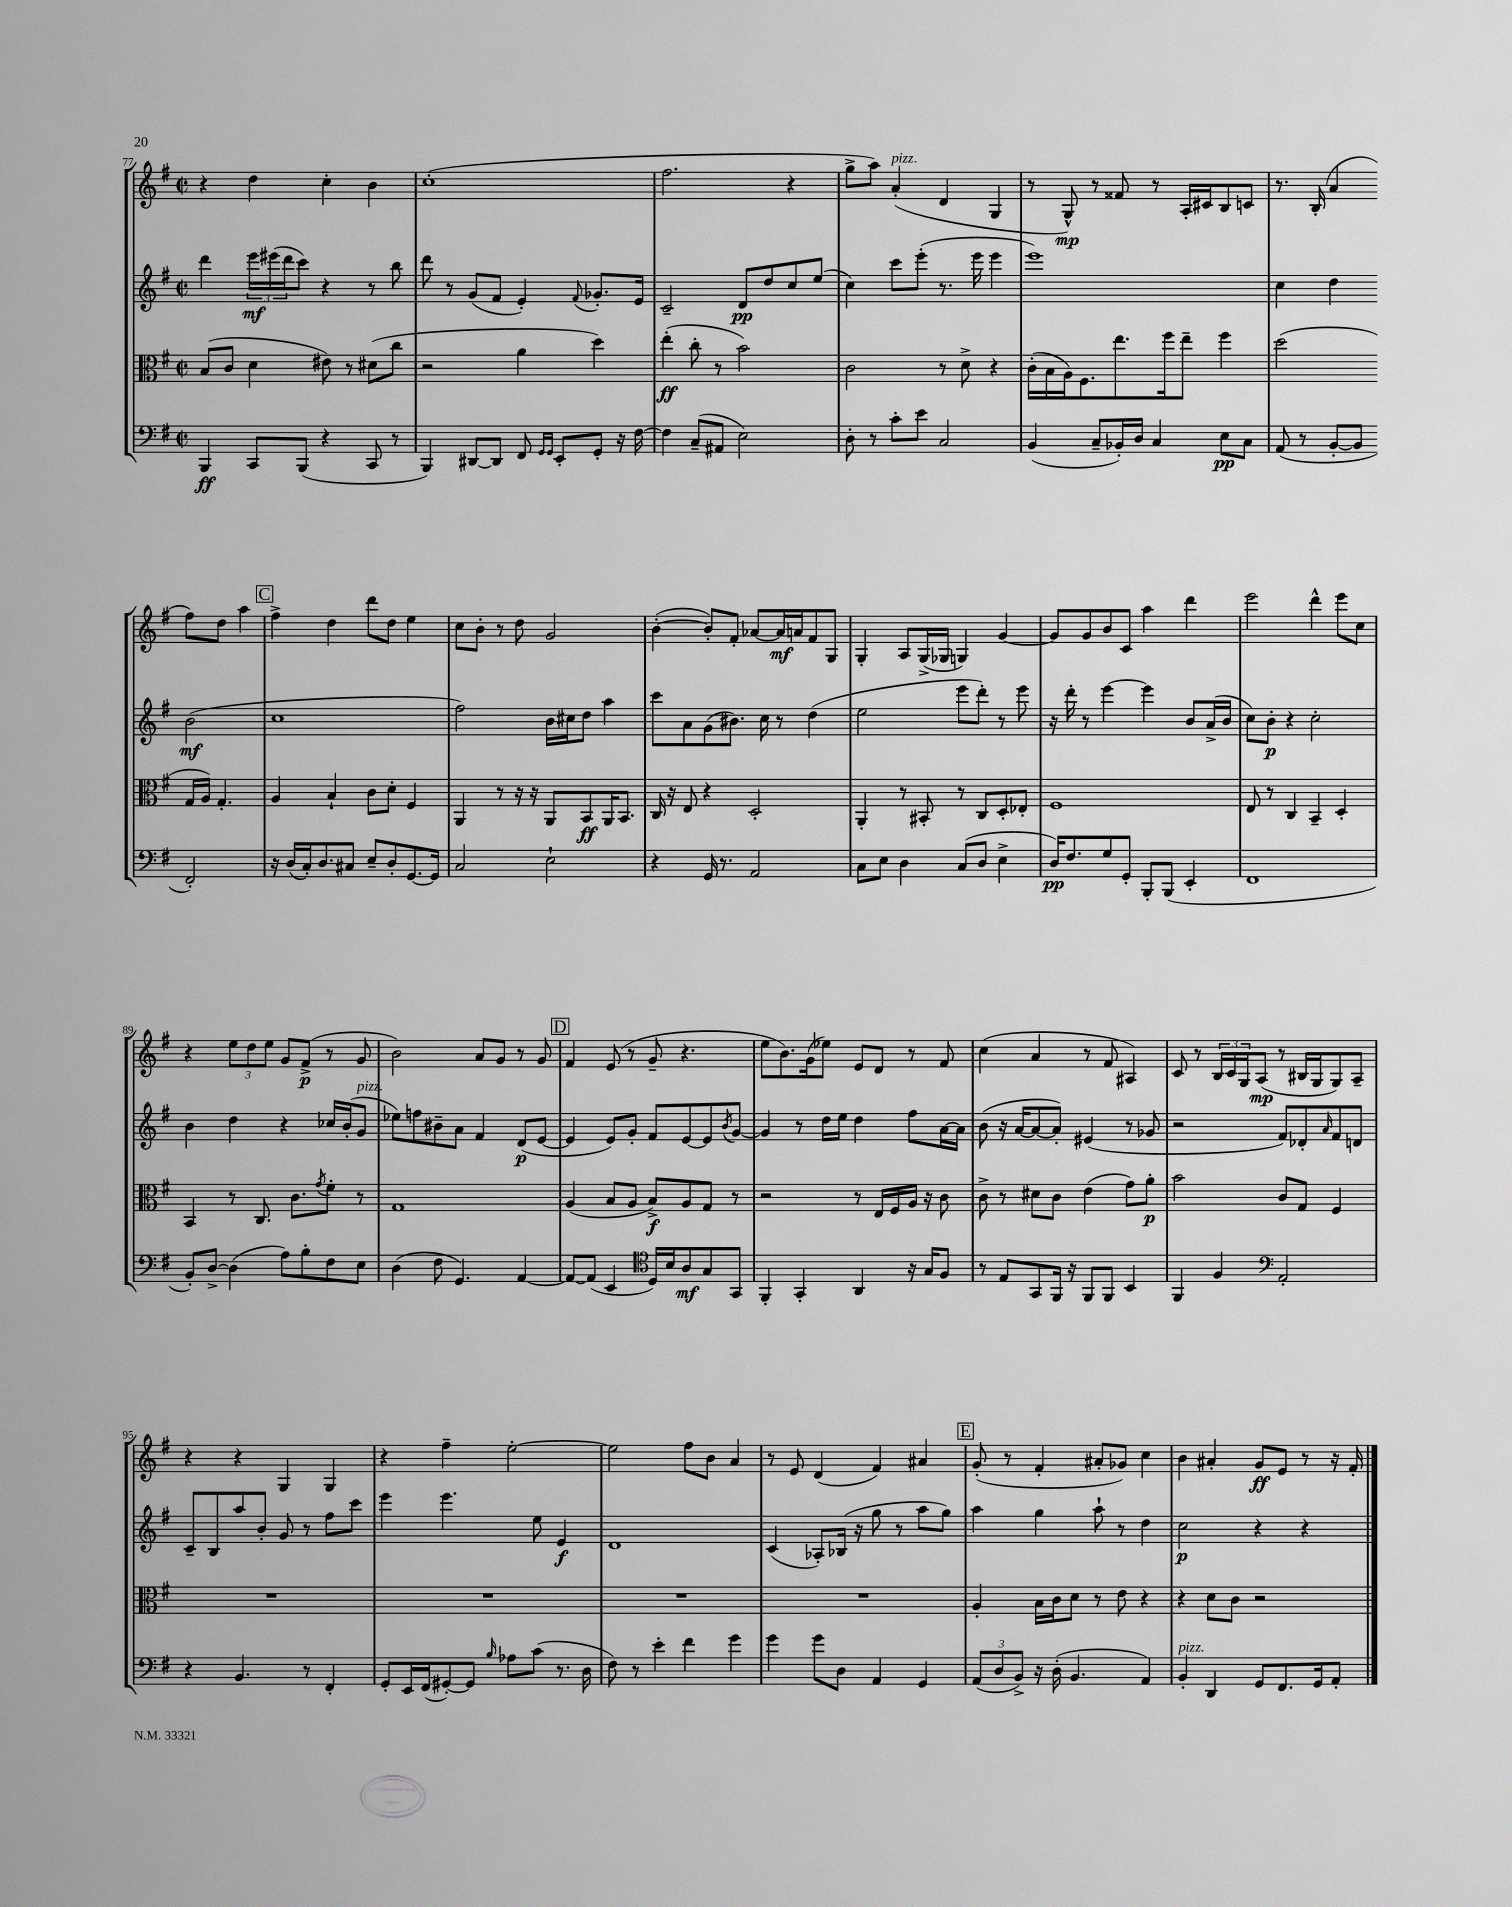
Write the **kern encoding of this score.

**kern	**kern	**kern	**kern
*staff4	*staff3	*staff2	*staff1
*clefF4	*clefC3	*clefG2	*clefG2
*k[f#]	*k[f#]	*k[f#]	*k[f#]
*M2/2	*M2/2	*M2/2	*M2/2
*met(c|)	*met(c|)	*met(c|)	*met(c|)
4BBB	(8B	4ddd	4r
.	8c	.	.
8CC	4d	24eee	4dd
.	.	(24eee#	.
.	.	24ddd	.
(8BBB	.	8ccc)	.
4r	8e#)	4r	4cc'
.	8r	.	.
8CC	(8d#	8r	4b
8r	8cc	8bb	.
=	=	=	=
4BBB)	2r	8ddd	(1cc'
.	.	8r	.
[8DD#	.	(8g	.
8DD#]	.	8f#	.
8FF#	4a	4e')	.
16qqGG	.	.	.
16qqGG	.	.	.
8EE'	.	.	.
.	.	8qqf#	.
8GG'	4dd)	8.g-'	.
16r	.	.	.
[16F#	.	16e	.
=	=	=	=
4F#]	(4ee'	2c~	2.ff#
(8C~	8cc'	.	.
8AA#	8r	.	.
2E)	2b)	8d	.
.	.	8dd	.
.	.	8cc	4r
.	.	(8ee	.
=	=	=	=
8D'	2c	4cc)	8gg^
8r	.	.	8aa)
8c'	.	8ccc	(4a'
8e	.	(8eee'	.
2C	8r	8.r	4d
.	8d^	.	.
.	.	16eee	.
.	4r	4eee	4G
=	=	=	=
(4BB	(16c'	1eee)	8r
.	16B	.	.
.	16A)	.	8G^^)
.	8.F#	.	.
8C~	.	.	8r
16BB-')	8.ee	.	8f##
16D	.	.	.
4C	.	.	8r
.	16ff#	.	.
.	8ee~	.	16A'
.	.	.	16c#
8E	4ff#	.	8B
8C	.	.	8c
=	=	=	=
(8AA	(2dd	4cc	8.r
8r	.	.	.
.	.	.	(16B'
[8BB'	.	4dd	4a
8BB]	.	.	.
2FF#')	16G	(2b	8ff#)
.	16A)	.	.
.	4.G'	.	8dd
.	.	.	4aa
=	=	=	=
16r	4A	1cc	4ff#^
(16D	.	.	.
16C')	.	.	.
8.D	.	.	.
.	4B`	.	4dd
8C#	.	.	.
8E~	8c	.	8ddd
8D'	8d'	.	8dd
[8.GG	4F#	.	4ee
16GG]	.	.	.
=	=	=	=
2C	4AA	2ff#)	8cc
.	.	.	8b'
.	8r	.	8r
.	16r	.	8dd
.	16r	.	.
2E`	8AA	16b	2g
.	.	16cc#	.
.	8BB	8dd	.
.	16AA	4aa	.
.	8.BB	.	.
=	=	=	=
4r	16C	8ccc	([4b'
.	16r	.	.
.	8E	8a	.
16GG	4r	(8g	8b'])
8.r	.	.	.
.	.	8.b#)	8f#'
2AA	2D'	.	[8a-
.	.	16cc	.
.	.	8r	16a-]
.	.	.	16a
.	.	(4dd	8f#
.	.	.	8G
=	=	=	=
8C	4AA'	2ee	4G'
8E	.	.	.
4D	8r	.	8A
.	8BB#'	.	(16G^
.	.	.	16G-
(8C	8r	8eee	4G)
8D	8C	8ddd')	.
4E^	8D'	8r	[4g
.	8E-'	8eee	.
=	=	=	=
16D)	1F#	16r	8g]
8.F#	.	16ddd'	.
.	.	8r	8g
8G	.	[4eee	8b
8GG'	.	.	8c
8BBB'	.	4eee]	4aa
(8BBB	.	.	.
4EE'	.	8b	4ddd
.	.	(16a^	.
.	.	16b	.
=	=	=	=
1FF#	8E	8cc)	2eee
.	8r	8b'	.
.	4C	4r	.
.	4BB~	2cc'	4ddd^^
.	4D'	.	8eee
.	.	.	8cc
=	=	=	=
8BB')	4BB	4b	4r
[8D^	.	.	.
(4D]	8r	4dd	12ee
.	.	.	12dd
.	8.C	.	.
.	.	.	12ee
8A)	.	4r	8g
.	8.c	.	.
8B'	.	.	(8f#^
.	8qg	.	.
8F#	8f#'	16cc-	8r
.	.	(16b'	.
8E	8r	8g	8g
=	=	=	=
(4D	1G	8ee-)	2b)
.	.	8ff	.
8F#	.	8b#~	.
4.GG)	.	8a	.
.	.	4f#	8a
.	.	.	8g
[4AA	.	(8d	8r
.	.	[8e	8g
=	=	=	=
8AA_	(4A	4e]	4f#
(8AA]	.	.	.
4EE	8B	8e)	(8e
.	8A	8g'	8r
*clefC4	*	*	*
16D)	8B^)	8f#	8g~
16B	.	.	.
8A	8A	[8e	4.r
8G	8G	8e]	.
.	.	8qb	.
8GG	8r	[8g	.
=	=	=	=
4FF#'	2r	4g]	8ee
.	.	.	8.b)
4GG'	.	8r	.
.	.	.	(16g
.	.	16dd	8ee-)
.	.	16ee	.
4AA	8r	4dd	8e
.	16E	.	8d
.	16F#	.	.
16r	16A	8ff#	8r
16G	16r	.	.
8F#	8c	[16a	8f#
.	.	16a]	.
=	=	=	=
8r	8c^	(8b	(4cc
8E	8r	16r	.
.	.	[16a	.
8GG	8d#	8a_	4a
16FF#	8c	8a'])	.
16r	.	.	.
8FF#	(4e	(4e#	8r
8FF#	.	.	8f#
4BB	8g)	8r	4A#)
.	8a'	8g-	.
=	=	=	=
4FF#	2b	2r	8c
.	.	.	8r
4F#	.	.	24B
.	.	.	24c
.	.	.	24G
.	.	.	(8A
*clefF4	*	*	*
2AA'	8c	8f#)	8r
.	8G	8d-'	16B#
.	.	.	16G
.	.	16qqa	.
.	4F#	8f#	8G)
.	.	8d	8A~
=	=	=	=
4r	1r	8c~	4r
.	.	8B	.
4.BB	.	8aa	4r
.	.	8b'	.
.	.	8g	4G
8r	.	8r	.
4FF#'	.	8ff#	4G
.	.	8ccc	.
=	=	=	=
8GG'	1r	4eee	4r
16EE	.	.	.
(16FF#	.	.	.
[8GG#')	.	4.eee	4ff#~
8GG#]	.	.	.
16qqB	.	.	.
8A-	.	.	[2ee'
(8c	.	8ee	.
8.r	.	4e	.
16D	.	.	.
=	=	=	=
8F#)	1r	1d	2ee]
8r	.	.	.
4e'	.	.	.
4f#	.	.	8ff#
.	.	.	8b
4g	.	.	4a
=	=	=	=
4g	1r	(4c	8r
.	.	.	8e
8g	.	8A-')	(4d
8D	.	(16B-	.
.	.	16r	.
4AA	.	8gg	4f#)
.	.	8r	.
4GG	.	8aa	4a#
.	.	8gg)	.
=	=	=	=
(12AA	4A'	4aa	(8g'
12D	.	.	.
.	.	.	8r
12BB^)	.	.	.
16r	16B	4gg	4f#'
(16D'	16c	.	.
4.BB	8d	.	.
.	8r	8aa`	8a#'
.	8e	8r	8g-)
4AA)	4r	4dd	4cc
=	=	=	=
4BB'	4r	2cc	4b
4DD	8d	.	4a#'
.	8c	.	.
8GG	2r	4r	8g
8.FF#	.	.	8e
.	.	4r	8r
16GG	.	.	.
8AA'	.	.	16r
.	.	.	16f#'
==	==	==	==
*-	*-	*-	*-
